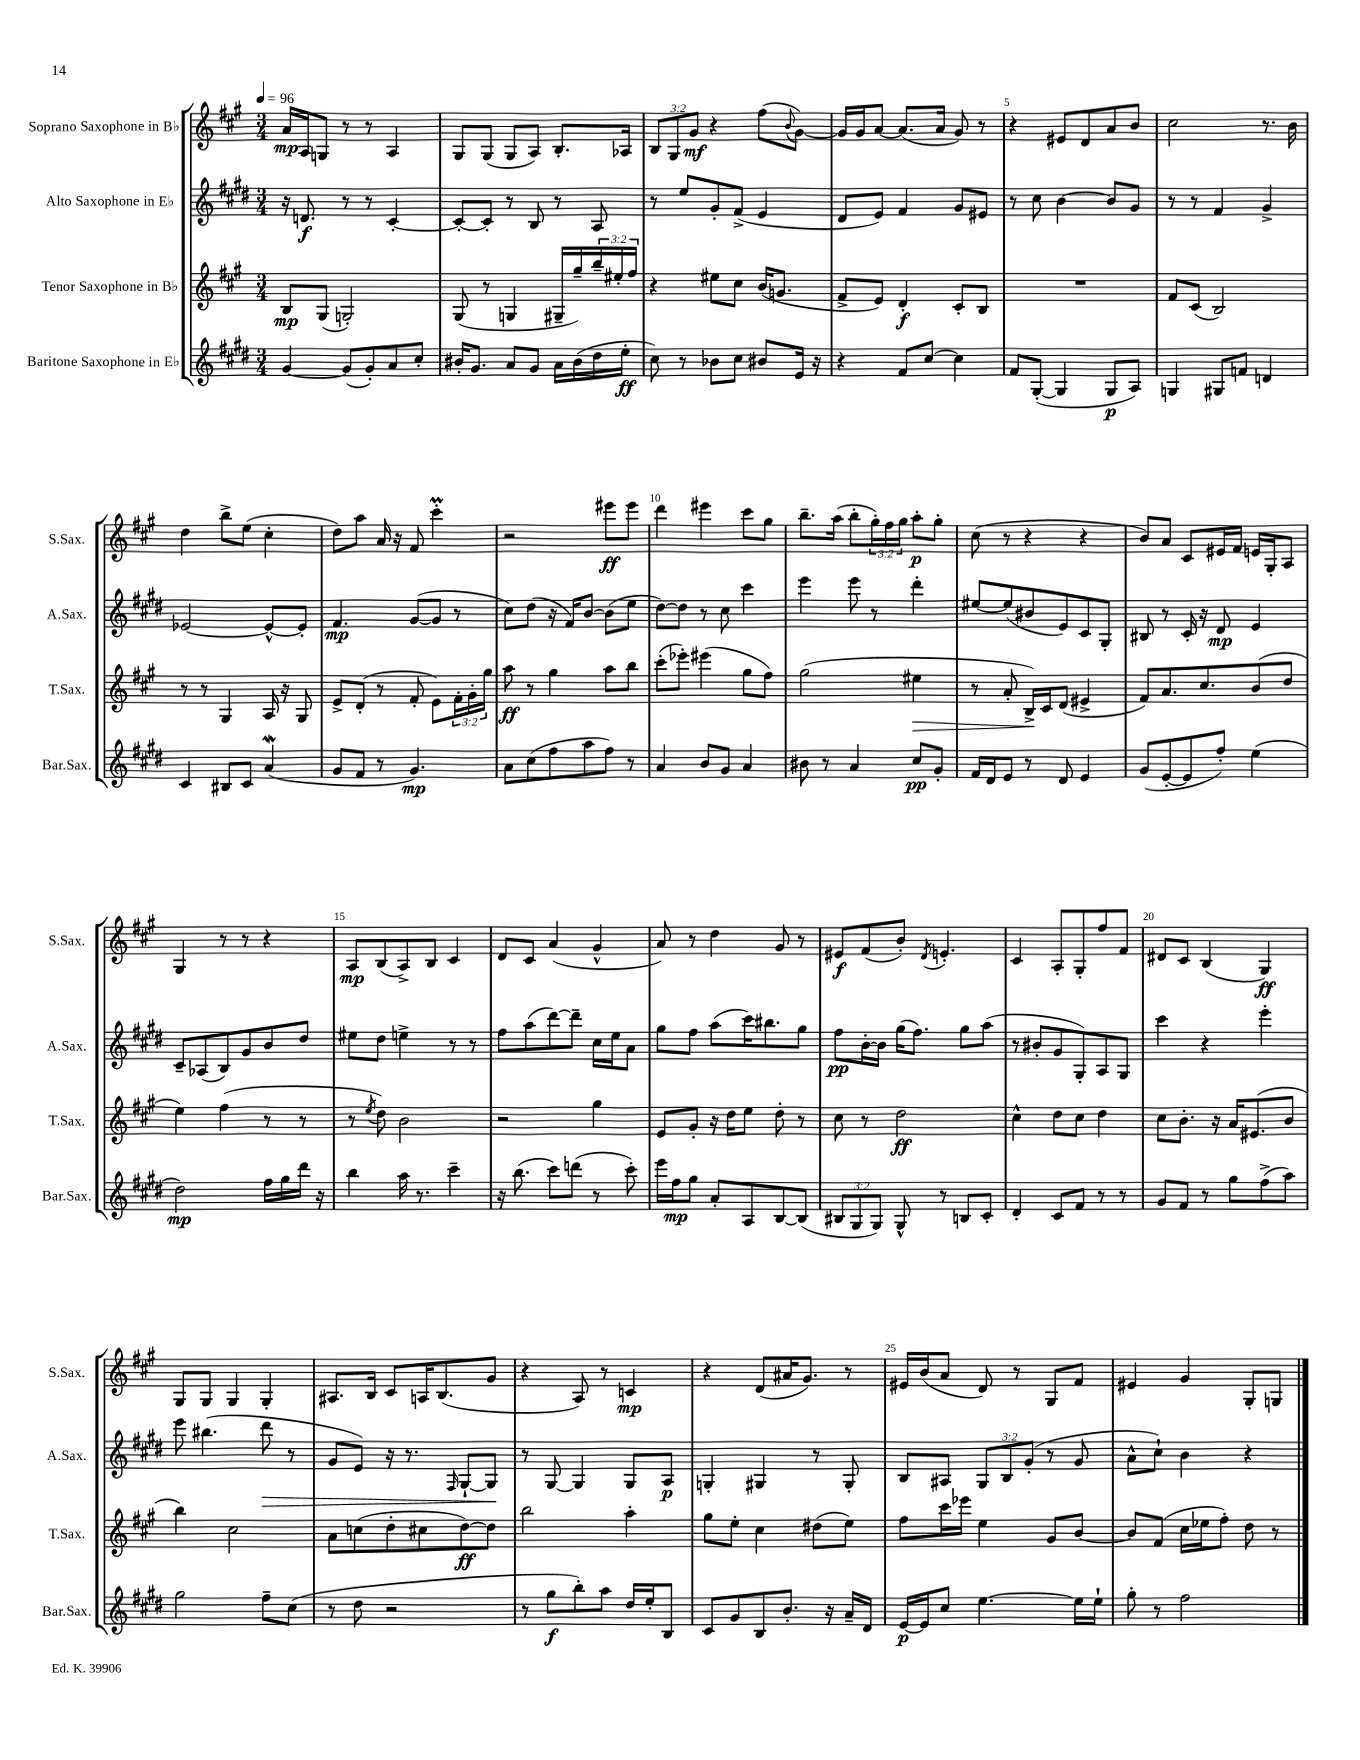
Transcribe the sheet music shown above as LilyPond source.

<<
\new StaffGroup <<
\new Staff = "s0" \with { instrumentName = "Soprano Saxophone in Bb" shortInstrumentName = "S.Sax." } {
    \clef treble \key a \major \numericTimeSignature \time 3/4 \override Staff.TupletNumber.text = #tuplet-number::calc-fraction-text \tempo 4 = 96
    a'16\mp a16 g8 r8 r8 a4 |
    gis8 gis8( gis8 a8) b8.-. aes16 |
    \tuplet 3/2 { b8 gis8 gis'8\mf } r4 fis''8( \appoggiatura { b'8 } gis'8~) |
    gis'16 gis'16 a'8~ a'8.( a'16 gis'8) r8 |
    r4 eis'8 d'8 a'8 b'8 |
    cis''2 r8. b'16 |
    d''4 b''8-> e''8( cis''4-. |
    d''8) a''8 a'16 r16 fis'8 cis'''4-.\prall |
    r2 eis'''8\ff eis'''8 |
    d'''4 eis'''4 cis'''8 gis''8 |
    b''8.-- a''16( b''8-. \tuplet 3/2 { gis''16-.) fis''16 gis''16 } a''8-.\p gis''8-. |
    cis''8( r8 r4 r4 |
    b'8) a'8 cis'8 eis'16 fis'16 e'16 gis16-. a8 |
    gis4 r8 r8 r4 |
    a8\mp b8( a8->) b8 cis'4 |
    d'8 cis'8 a'4( gis'4-^ |
    a'8) r8 d''4 gis'8 r8 |
    eis'8\f fis'8( b'8-.) \acciaccatura { d'8 } e'4.-. |
    cis'4 a8-. gis8-. fis''8 fis'8 |
    dis'8 cis'8 b4( gis4\ff) |
    gis8 gis8 gis4 gis4-. |
    ais8. b16 cis'8 a16 b8.( gis'8 |
    r4 a8) r8 c'4\mp |
    r4 d'8( ais'16 gis'8.) r8 |
    eis'16 b'16( a'8 d'8) r8 gis8 fis'8 |
    eis'4 gis'4 gis8-. g8 \bar "|." |
}
\new Staff = "s1" \with { instrumentName = "Alto Saxophone in Eb" shortInstrumentName = "A.Sax." } {
    \clef treble \key e \major \numericTimeSignature \time 3/4 \override Staff.TupletNumber.text = #tuplet-number::calc-fraction-text
    r16 d'8.\f r8 r8 cis'4~-. |
    cis'8~-. cis'8-. r8 b8 r8 a8 |
    r8 e''8 gis'8-. fis'8->( e'4 |
    dis'8 e'8) fis'4 gis'8 eis'8 |
    r8 cis''8 b'4~ b'8 gis'8 |
    r8 r8 fis'4 gis'4-> |
    ees'2~ ees'8~-^ ees'8-. |
    fis'4.\mp gis'8~( gis'8 r8 |
    cis''8) dis''8( r16 fis'16) b'8~ b'8( e''8 |
    dis''8~) dis''8 r8 cis''8 cis'''4 |
    e'''4 e'''8 r8 dis'''4-. |
    eis''8~ eis''8( bis'8 e'8) cis'8 gis8-. |
    bis8 r8 cis'16-. r16 dis'8\mp e'4 |
    cis'8-- aes8( b8) gis'8 b'8 dis''8 |
    eis''8 dis''8 e''4-> r8 r8 |
    fis''8 a''8( dis'''8~) dis'''8-- cis''16 e''16 a'8 |
    gis''8 fis''8 a''8( cis'''16) bis''8. gis''8 |
    fis''8\pp b'16~-. b'16 gis''16( fis''8.) gis''8 a''8( |
    r8 bis'8-. gis'8 gis8-.) a8 gis8 |
    cis'''4 r4 e'''4-. |
    e'''8 bis''4.( dis'''8\> r8 |
    gis'8 e'8) r16 r8. \grace { fis16 } gis8~-! gis8\! |
    r8 gis8~ gis4 gis8 a8\p |
    g4-. gis4 r8 gis8-. |
    b8 ais8 \tuplet 3/2 { gis8 b8 gis'8-.( } r8 gis'8 |
    a'8-^ cis''8-!) b'4 r4 \bar "|." |
}
\new Staff = "s2" \with { instrumentName = "Tenor Saxophone in Bb" shortInstrumentName = "T.Sax." } {
    \clef treble \key a \major \numericTimeSignature \time 3/4 \override Staff.TupletNumber.text = #tuplet-number::calc-fraction-text
    b8\mp gis8( g2-.) |
    gis8( r8 g4 gis16-- gis''16--) \tuplet 3/2 { b''16-- eis''16-. fis''16 } |
    r4 eis''8 cis''8 b'16( g'8. |
    fis'8-> e'8) d'4-.\f cis'8-. b8 |
    R2. |
    fis'8 cis'8( b2) |
    r8 r8 gis4 a16 r16 gis8 |
    e'8-> d'8-.( r8 fis'8-. e'8) \tuplet 3/2 { fis'16-. gis'16-. gis''16 } |
    a''8\ff r8 gis''4 a''8 b''8 |
    cis'''8-.( ees'''8-.) eis'''4( gis''8 fis''8) |
    gis''2( eis''4\> |
    r8 a'8-. b16->\!) cis'16 d'8( eis'4-> |
    fis'8) a'8. cis''8. b'8( d''8 |
    e''4) fis''4( r8 r8 |
    r8 \acciaccatura { e''8 } d''8) b'2 |
    r2 gis''4 |
    e'8 gis'8-. r16 d''16 e''8 d''8-. r8 |
    cis''8 r8 d''2\ff |
    cis''4-^ d''8 cis''8 d''4 |
    cis''8 b'8.-. r16 a'16 eis'8.( b'8 |
    b''4) cis''2 |
    a'8 c''8( d''8-. cis''8 d''8~\ff) d''8 |
    b''2 a''4-. |
    gis''8 e''8-. cis''4 dis''8( e''8) |
    fis''8 cis'''16 ees'''16 e''4 gis'8 b'8~ |
    b'8 fis'8( cis''16 ees''16 fis''8-.) d''8 r8 \bar "|." |
}
\new Staff = "s3" \with { instrumentName = "Baritone Saxophone in Eb" shortInstrumentName = "Bar.Sax." } {
    \clef treble \key e \major \numericTimeSignature \time 3/4 \override Staff.TupletNumber.text = #tuplet-number::calc-fraction-text
    gis'4~ gis'8( gis'8-.) a'8 cis''8-. |
    bis'16-. gis'8. a'8 gis'8 a'16 bis'16( dis''16 e''16-.\ff |
    cis''8) r8 bes'8 cis''8 bis'8 e'16 r16 |
    r4 fis'8 cis''8~ cis''4 |
    fis'8 gis8~-.( gis4 gis8\p a8) |
    g4 gis8 f'8 d'4 |
    cis'4 bis8 cis'8 a'4\mordent( |
    gis'8 fis'8 r8 gis'4.\mp) |
    a'8 cis''8( fis''8 a''8 fis''8) r8 |
    a'4 b'8 gis'8 a'4 |
    bis'8 r8 a'4 cis''8\pp gis'8-. |
    fis'16 dis'16 e'8 r8 dis'8 e'4 |
    gis'8( e'8~-. e'8 fis''8-.) e''4( |
    dis''2\mp) fis''16 gis''16 dis'''16 r16 |
    b''4 a''16 r8. cis'''4-- |
    r16 b''8.( cis'''8) d'''8( r8 cis'''8-.) |
    e'''16 fis''16\mp gis''8 a'8-. a8 b8~ b8( |
    \tuplet 3/2 { bis8 gis8 gis8) } gis8-^ r8 b8 cis'8-. |
    dis'4-. cis'8 fis'8 r8 r8 |
    gis'8 fis'8 r8 gis''8 fis''8->( a''8) |
    gis''2 fis''8-- cis''8( |
    r8 dis''8 r2 |
    r8 gis''8\f b''8-.) a''8 dis''16 e''16-. b8 |
    cis'8 gis'8 b8 b'8.-. r16 a'16-- dis'16 |
    e'16~\p e'16 cis''8 e''4.~ e''16 e''16-! |
    gis''8-. r8 fis''2 \bar "|." |
}
>>
>>
\layout { \context { \Score \override BarNumber.break-visibility = ##(#f #t #t) barNumberVisibility = #(every-nth-bar-number-visible 5) } }
